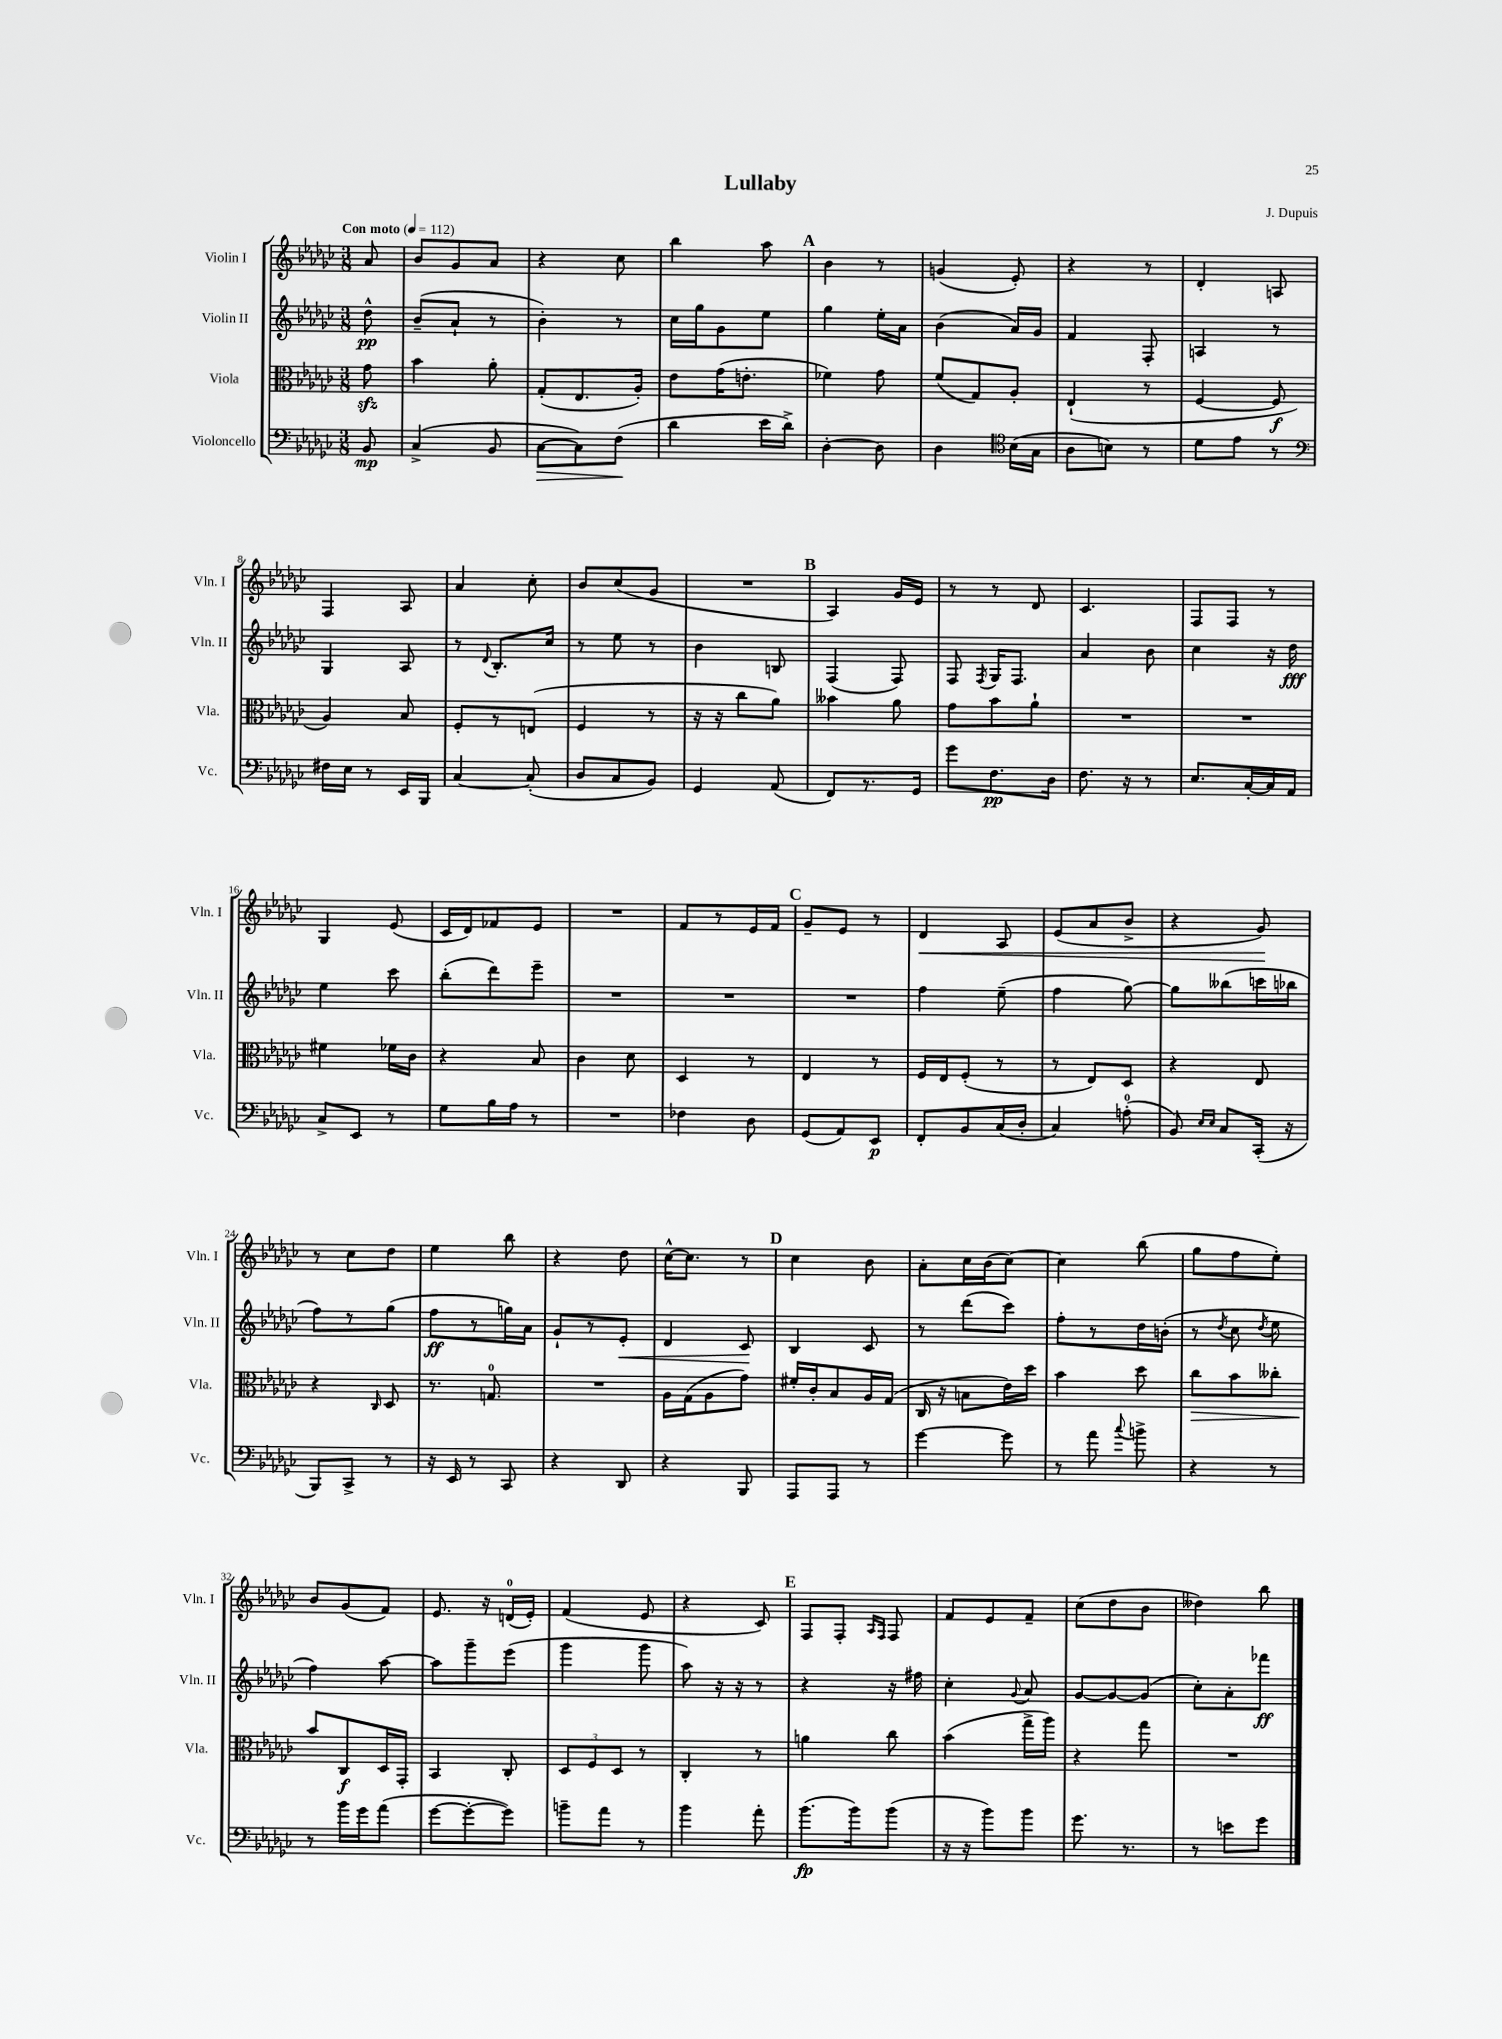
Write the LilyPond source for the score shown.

\header { title = "Lullaby" composer = "J. Dupuis" }
<<
\new StaffGroup <<
\new Staff = "s0" \with { instrumentName = "Violin I" shortInstrumentName = "Vln. I" } {
    \clef treble \key ges \major \numericTimeSignature \time 3/8 \partial 8 \tempo "Con moto" 4 = 112
    \autoBeamOff aes'8 |
    bes'8[ ges'8 aes'8] |
    r4 ces''8 |
    bes''4 aes''8 |
    \mark \markup { \bold "A" } bes'4 r8 |
    g'4( ees'8-.) |
    r4 r8 |
    des'4-. a8 |
    f4 aes8 |
    aes'4 ces''8-. |
    bes'8[ ces''8( ges'8] |
    R4. |
    \mark \markup { \bold "B" } aes4) ges'16[ ees'16] |
    r8 r8 des'8 |
    ces'4. |
    f8[ f8] r8 |
    ges4 ees'8( |
    ces'16[ des'16) fes'8 ees'8] |
    R4. |
    f'8[ r8 ees'16 f'16] |
    \mark \markup { \bold "C" } ges'8[-- ees'8] r8 |
    des'4\< aes8 |
    ees'8[( aes'8 bes'8]-> |
    r4 ges'8\!) |
    r8 ces''8[ des''8] |
    ees''4 bes''8 |
    r4 des''8 |
    ces''16[~-^ ces''8.] r8 |
    \mark \markup { \bold "D" } ces''4 bes'8 |
    aes'8[-. ces''16 bes'16( ces''8]~) |
    ces''4 bes''8( |
    ges''8[ f''8 ees''8]-.) |
    bes'8[ ges'8( f'8]) |
    ees'8. r16 d'16[-0( ees'16]-.) |
    f'4( ees'8 |
    r4 ces'8) |
    \mark \markup { \bold "E" } f8[ f8]-. \grace { aes16[ f16] } f8 |
    f'8[ ees'8 f'8]-- |
    ces''8[( des''8 bes'8] |
    deses''4) bes''8 \bar "|." |
}
\new Staff = "s1" \with { instrumentName = "Violin II" shortInstrumentName = "Vln. II" } {
    \clef treble \key ges \major \numericTimeSignature \time 3/8 \partial 8
    \autoBeamOff des''8-^\pp |
    bes'8[--( aes'8]-! r8 |
    bes'4-.) r8 |
    ces''16[ ges''16 ges'8 ees''8] |
    \mark \markup { \bold "A" } ges''4 ees''16[-. aes'16] |
    bes'4( aes'16[) ges'16] |
    f'4 f8-. |
    a4 r8 |
    ges4 aes8 |
    r8 \appoggiatura { des'8 } bes8.[-. ces''16] |
    r8 ees''8 r8 |
    bes'4 b8 |
    \mark \markup { \bold "B" } f4( f8) |
    f8 \acciaccatura { f8 } ges16[ f8.] |
    aes'4 bes'8 |
    ces''4 r16 des''16\fff |
    ees''4 ces'''8 |
    bes''8[-.( des'''8) ees'''8]-- |
    R4. |
    R4. |
    \mark \markup { \bold "C" } R4. |
    f''4 ees''8--( |
    f''4 ges''8~) |
    ges''8[ beses''8( c'''16 bes''16] |
    f''8[) r8 ges''8]( |
    f''8[\ff r8 g''16) aes'16] |
    ges'8[-! r8 ees'8]-.\< |
    des'4 ces'8\! |
    \mark \markup { \bold "D" } bes4 ces'8 |
    r8 des'''8[( ces'''8]) |
    f''8[-. r8 des''16 b'16]-.( |
    r8 \acciaccatura { des''8 } ces''8 \acciaccatura { des''8 } ees''8 |
    f''4) aes''8~ |
    aes''8[ ges'''8-- ees'''8]( |
    ges'''4 ges'''8 |
    aes''8) r16 r16 r8 |
    \mark \markup { \bold "E" } r4 r16 fis''16 |
    ces''4-. \appoggiatura { ges'8 } aes'8 |
    ges'8[~ ges'8~ ges'8]( |
    ces''8[-.) aes'8-. fes'''8]\ff \bar "|." |
}
\new Staff = "s2" \with { instrumentName = "Viola" shortInstrumentName = "Vla." } {
    \clef alto \key ges \major \numericTimeSignature \time 3/8 \partial 8
    \autoBeamOff ges'8\sfz |
    bes'4 aes'8-. |
    ges8[-.( ees8. aes16]-.) |
    ees'8[ ges'16( e'8.]-. |
    \mark \markup { \bold "A" } fes'4) ges'8 |
    f'8[( ges8) aes8]-. |
    ees4-!( r8 |
    f4~ f8\f |
    aes4) bes8 |
    f8[-. r8 e8]( |
    f4 r8 |
    r16 r16 ces''8[ aes'8]) |
    \mark \markup { \bold "B" } beses'4 aes'8 |
    ges'8[ bes'8 aes'8]-! |
    R4. |
    R4. |
    fis'4 fes'16[ ces'16] |
    r4 bes8 |
    ces'4 des'8 |
    des4 r8 |
    \mark \markup { \bold "C" } ees4 r8 |
    f16[ ees16 f8]-.( r8 |
    r8 ees8[) des8] |
    r4 ees8 |
    r4 \grace { ces16 } des8 |
    r8. g8.-0 |
    R4. |
    aes16[ ges16( aes8 ges'8]) |
    \mark \markup { \bold "D" } fis'16[-. ces'16-. bes8 aes16 ges16]( |
    ces16 r16 b8[ ees'16) des''16] |
    bes'4 des''8 |
    ces''8[\> bes'8 ceses''8]-. |
    bes'8[\! ces8\f des16 ges,16]-. |
    bes,4 ces8-. |
    \tuplet 3/2 { des8[ f8 des8] } r8 |
    ces4-. r8 |
    \mark \markup { \bold "E" } a'4 ces''8 |
    bes'4( ges''16[-> aes''16]) |
    r4 ges''8 |
    R4. \bar "|." |
}
\new Staff = "s3" \with { instrumentName = "Violoncello" shortInstrumentName = "Vc." } {
    \clef bass \key ges \major \numericTimeSignature \time 3/8 \partial 8
    \autoBeamOff bes,8\mp |
    ces4->( bes,8 |
    ces8[~\> ces8) f8]\!( |
    des'4 ees'16[ des'16]->) |
    \mark \markup { \bold "A" } des4~-. des8 |
    des4 \clef tenor bes16[( ges16] |
    aes8[ b8]) r8 |
    des'8[ ees'8] r8 |
    \clef bass fis16[ ees16] r8 ees,16[ bes,,16] |
    ces4~ ces8-.( |
    des8[ ces8 bes,8]) |
    ges,4 aes,8( |
    \mark \markup { \bold "B" } f,8[) r8. ges,16] |
    ges'8[ f8.\pp des16] |
    f8. r16 r8 |
    ees8.[ ces16~-. ces16 aes,16] |
    ces8[-> ees,8] r8 |
    ges8[ bes16 aes16] r8 |
    R4. |
    fes4 des8 |
    \mark \markup { \bold "C" } ges,8[( aes,8) ees,8]\p |
    f,8[-. bes,8 ces16( des16]-. |
    ces4) a8-0-.( |
    bes,8) \grace { ees16[ ees16] } ces8[ ces,16]-.( r16 |
    bes,,8[) ces,8]-> r8 |
    r16 ees,16 r8 ces,8 |
    r4 des,8 |
    r4 bes,,8 |
    \mark \markup { \bold "D" } aes,,8[ aes,,8] r8 |
    ges'4~ ges'8 |
    r8 aes'8 \appoggiatura { ces''8 } b'8-> |
    r4 r8 |
    r8 bes'16[ ges'16 aes'8]( |
    ges'8[~ ges'8~-. ges'8]) |
    b'8[-- aes'8] r8 |
    bes'4 aes'8-. |
    \mark \markup { \bold "E" } bes'8.[\fp( bes'16) bes'8]( |
    r16 r16 bes'8[) bes'8] |
    ges'8. r8. |
    r8 e'8[ ges'8] \bar "|." |
}
>>
>>
